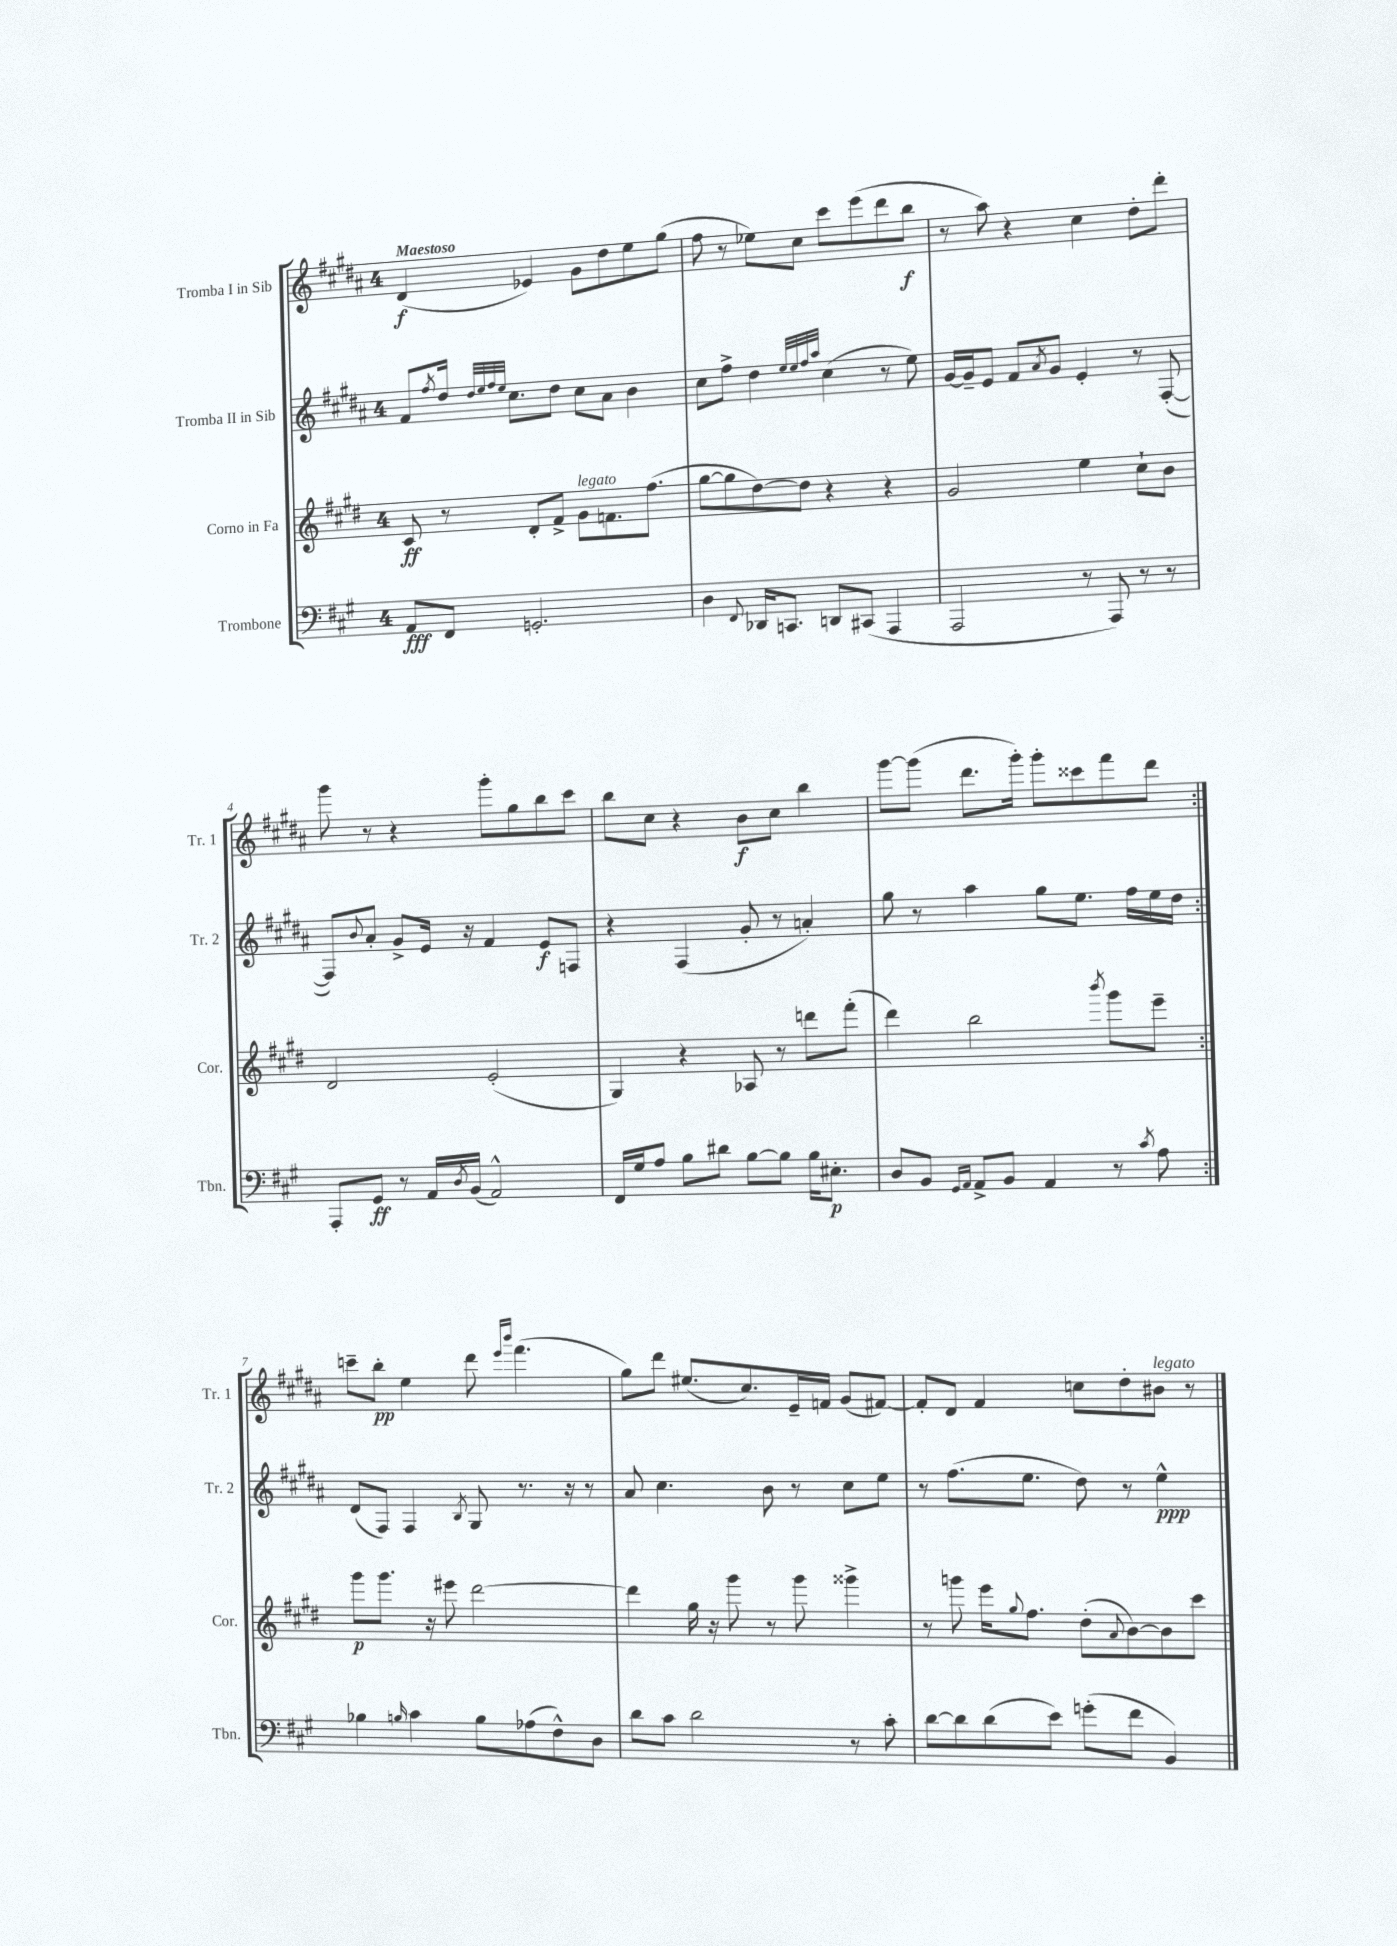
<<
\new StaffGroup <<
\new Staff = "s0" \with { instrumentName = "Tromba I in Sib" shortInstrumentName = "Tr. 1" } {
    \clef treble \key b \major \once \override Staff.TimeSignature.style = #'single-digit \time 4/4 \tempo "Maestoso"
    \repeat volta 2 { dis'4\f( ees'4) gis'8 dis''8 e''8 gis''8( |
    fis''8 r8 ees''8) cis''8 cis'''8 e'''8( dis'''8 b''8\f |
    r8 ais''8) r4 cis''4 dis''8-. dis'''8-. |
    gis'''8 r8 r4 gis'''8-. gis''8 b''8 cis'''8 |
    b''8 cis''8 r4 b'8\f cis''8 b''4 |
    gis'''8~ gis'''8( dis'''8. gis'''16-.) gis'''8-. cisis'''8 fis'''8 dis'''8 | }
    c'''8-- b''8-.\pp e''4 dis'''8 \grace { e'''16 b'''16 } fis'''4.( |
    gis''8) dis'''8 eis''8.( cis''8.) e'16-- f'16 gis'8( fis'8~) |
    fis'8-. dis'8 fis'4 c''8 dis''8-. bis'8^\markup { \italic "legato" } r8 \bar "|." |
}
\new Staff = "s1" \with { instrumentName = "Tromba II in Sib" shortInstrumentName = "Tr. 2" } {
    \clef treble \key b \major \once \override Staff.TimeSignature.style = #'single-digit \time 4/4
    \repeat volta 2 { fis'8 \acciaccatura { fis''8 } dis''16 \grace { dis''32 e''32 fis''32 e''32 } cis''8. dis''8 cis''8 ais'8 b'4 |
    cis''8 fis''8-> dis''4 \grace { e''32 e''32 fis''32 ais''32 } cis''4( r8 e''8) |
    gis'16~ gis'16-- e'8 fis'8 \acciaccatura { ais'8 } gis'8 e'4-. r8 fis8~-.( |
    fis8) \appoggiatura { b'8 } ais'8-. gis'8-> e'16 r16 fis'4 e'8\f f8 |
    r4 fis4( gis'8-. r8 a'4-.) |
    gis''8 r8 ais''4 gis''8 e''8. fis''16 e''16 dis''16 | }
    dis'8( fis8) fis4 \acciaccatura { b8 } gis8 r8. r16 r8 |
    ais'8 cis''4. b'8 r8 cis''8 e''8 |
    r8 fis''8.( e''8. dis''8) r8 e''4-^\ppp \bar "|." |
}
\new Staff = "s2" \with { instrumentName = "Corno in Fa" shortInstrumentName = "Cor." } {
    \clef treble \key e \major \once \override Staff.TimeSignature.style = #'single-digit \time 4/4
    \repeat volta 2 { cis'8\ff r8 dis'8-. fis'8-> gis'8^\markup { \italic "legato" } f'8. fis''8.( |
    gis''8~ gis''8 dis''8~) dis''8 r4 r4 |
    gis'2 e''4 cis''8-! b'8 |
    dis'2 e'2-.( |
    gis4) r4 aes8 r8 d'''8 fis'''8-.( |
    dis'''4) b''2 \acciaccatura { b'''8 } gis'''8 e'''8-- | }
    gis'''8\p gis'''8. r16 eis'''8 dis'''2~ |
    dis'''4 gis''16 r16 gis'''8 r8 gis'''8 gisis'''4-> |
    r8 g'''8 e'''16 \appoggiatura { gis''8 } fis''8. dis''8-.( \appoggiatura { a'8 } b'8~) b'8 cis'''8 \bar "|." |
}
\new Staff = "s3" \with { instrumentName = "Trombone" shortInstrumentName = "Tbn." } {
    \clef bass \key a \major \once \override Staff.TimeSignature.style = #'single-digit \time 4/4
    \repeat volta 2 { a,8\fff fis,8 g,2.-. |
    d4 \appoggiatura { fis,8 } des,16 c,8. d,8 cis,8( a,,4 |
    a,,2 r8 a,,8) r8 r8 |
    a,,8-. gis,8\ff r8 a,16 \acciaccatura { d8 } b,16( a,2-^) |
    fis,16 gis16 a8 b8 dis'8 b8~ b8 b16 eis8.-.\p |
    d8 b,8 \grace { gis,16 a,16 } a,8-> b,8 a,4 r8 \acciaccatura { cis'8 } a8 | }
    bes4 \grace { b16 } cis'4 b8 aes8( fis8-^) d8 |
    d'8 cis'8 d'2 r8 cis'8-. |
    d'8~ d'8 d'8( e'8) g'8-.( fis'8 b,4) \bar "|." |
}
>>
>>
